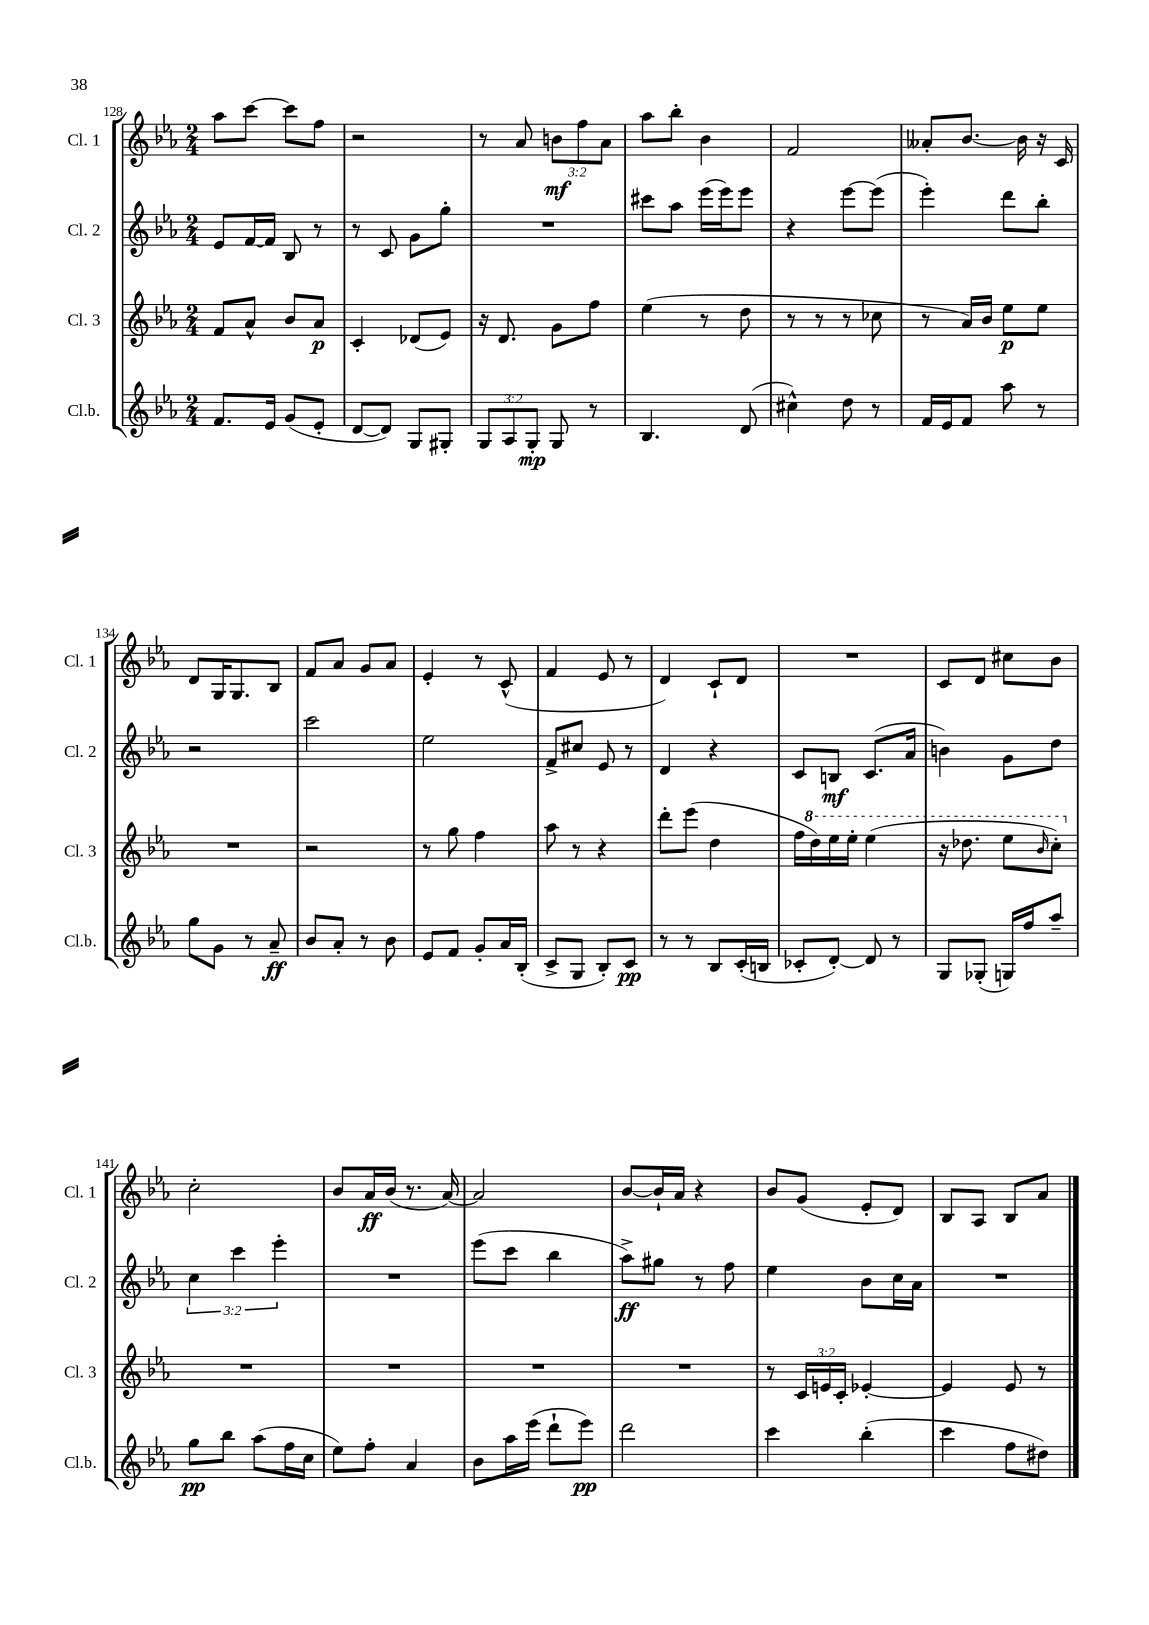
<<
\new StaffGroup <<
\new Staff = "s0" \with { instrumentName = "Cl. 1" shortInstrumentName = "Cl. 1" } {
    \clef treble \key ees \major \numericTimeSignature \time 2/4 \override Staff.TupletNumber.text = #tuplet-number::calc-fraction-text
    aes''8 c'''8~ c'''8 f''8 |
    r2 |
    r8 aes'8 \tuplet 3/2 { b'8\mf f''8 aes'8 } |
    aes''8 bes''8-. bes'4 |
    f'2 |
    aeses'8-. bes'8.~ bes'16 r16 c'16 |
    d'8 g16 g8. bes8 |
    f'8 aes'8 g'8 aes'8 |
    ees'4-. r8 c'8-^( |
    f'4 ees'8 r8 |
    d'4) c'8-! d'8 |
    R2 |
    c'8 d'8 cis''8 bes'8 |
    c''2-. |
    bes'8 aes'16\ff bes'16( r8. aes'16~) |
    aes'2 |
    bes'8~ bes'16-! aes'16 r4 |
    bes'8 g'8( ees'8-. d'8) |
    bes8 aes8 bes8 aes'8 \bar "|." |
}
\new Staff = "s1" \with { instrumentName = "Cl. 2" shortInstrumentName = "Cl. 2" } {
    \clef treble \key ees \major \numericTimeSignature \time 2/4 \override Staff.TupletNumber.text = #tuplet-number::calc-fraction-text
    ees'8 f'16~ f'16 bes8 r8 |
    r8 c'8 g'8 g''8-. |
    R2 |
    cis'''8 aes''8 ees'''16( ees'''16) ees'''8 |
    r4 ees'''8~ ees'''8( |
    ees'''4-.) d'''8 bes''8-. |
    r2 |
    c'''2 |
    ees''2 |
    f'8-> cis''8 ees'8 r8 |
    d'4 r4 |
    c'8 b8\mf c'8.( aes'16 |
    b'4) g'8 d''8 |
    \tuplet 3/2 { c''4 c'''4 ees'''4-. } |
    R2 |
    ees'''8( c'''8 bes''4 |
    aes''8->\ff) gis''8 r8 f''8 |
    ees''4 bes'8 c''16 aes'16 |
    R2 \bar "|." |
}
\new Staff = "s2" \with { instrumentName = "Cl. 3" shortInstrumentName = "Cl. 3" } {
    \clef treble \key ees \major \numericTimeSignature \time 2/4 \override Staff.TupletNumber.text = #tuplet-number::calc-fraction-text
    f'8 aes'8-^ bes'8 aes'8\p |
    c'4-. des'8( ees'8) |
    r16 d'8. g'8 f''8 |
    ees''4( r8 d''8 |
    r8 r8 r8 ces''8 |
    r8 aes'16) bes'16 ees''8\p ees''8 |
    R2 |
    r2 |
    r8 g''8 f''4 |
    aes''8 r8 r4 |
    d'''8-. ees'''8( d''4 |
    f''16 \ottava #1 d'''16) ees'''16 ees'''16-. ees'''4( |
    r16 des'''8. ees'''8 \grace { bes''16 } c'''8-.) \ottava #0 |
    R2 |
    R2 |
    R2 |
    R2 |
    r8 \tuplet 3/2 { c'16 e'16 c'16-. } ees'4~-. |
    ees'4 ees'8 r8 \bar "|." |
}
\new Staff = "s3" \with { instrumentName = "Cl.b." shortInstrumentName = "Cl.b." } {
    \clef treble \key ees \major \numericTimeSignature \time 2/4 \override Staff.TupletNumber.text = #tuplet-number::calc-fraction-text
    f'8. ees'16 g'8( ees'8-. |
    d'8~ d'8) g8 gis8-. |
    \tuplet 3/2 { g8 aes8 g8-.\mp } g8 r8 |
    bes4. d'8( |
    cis''4-^) d''8 r8 |
    f'16 ees'16 f'8 aes''8 r8 |
    g''8 g'8 r8 aes'8--\ff |
    bes'8 aes'8-. r8 bes'8 |
    ees'8 f'8 g'8-. aes'16 bes16-.( |
    c'8-> g8 bes8-.) c'8\pp |
    r8 r8 bes8 c'16-.( b16 |
    ces'8-. d'8~-.) d'8 r8 |
    g8 ges8-.( g16) f''16 aes''8-- |
    g''8\pp bes''8 aes''8( f''16 c''16 |
    ees''8) f''8-. aes'4 |
    bes'8 aes''16 ees'''16( d'''8-! ees'''8\pp) |
    d'''2 |
    c'''4 bes''4-.( |
    c'''4 f''8 dis''8) \bar "|." |
}
>>
>>
\layout { \context { \Score currentBarNumber = #128 } }
